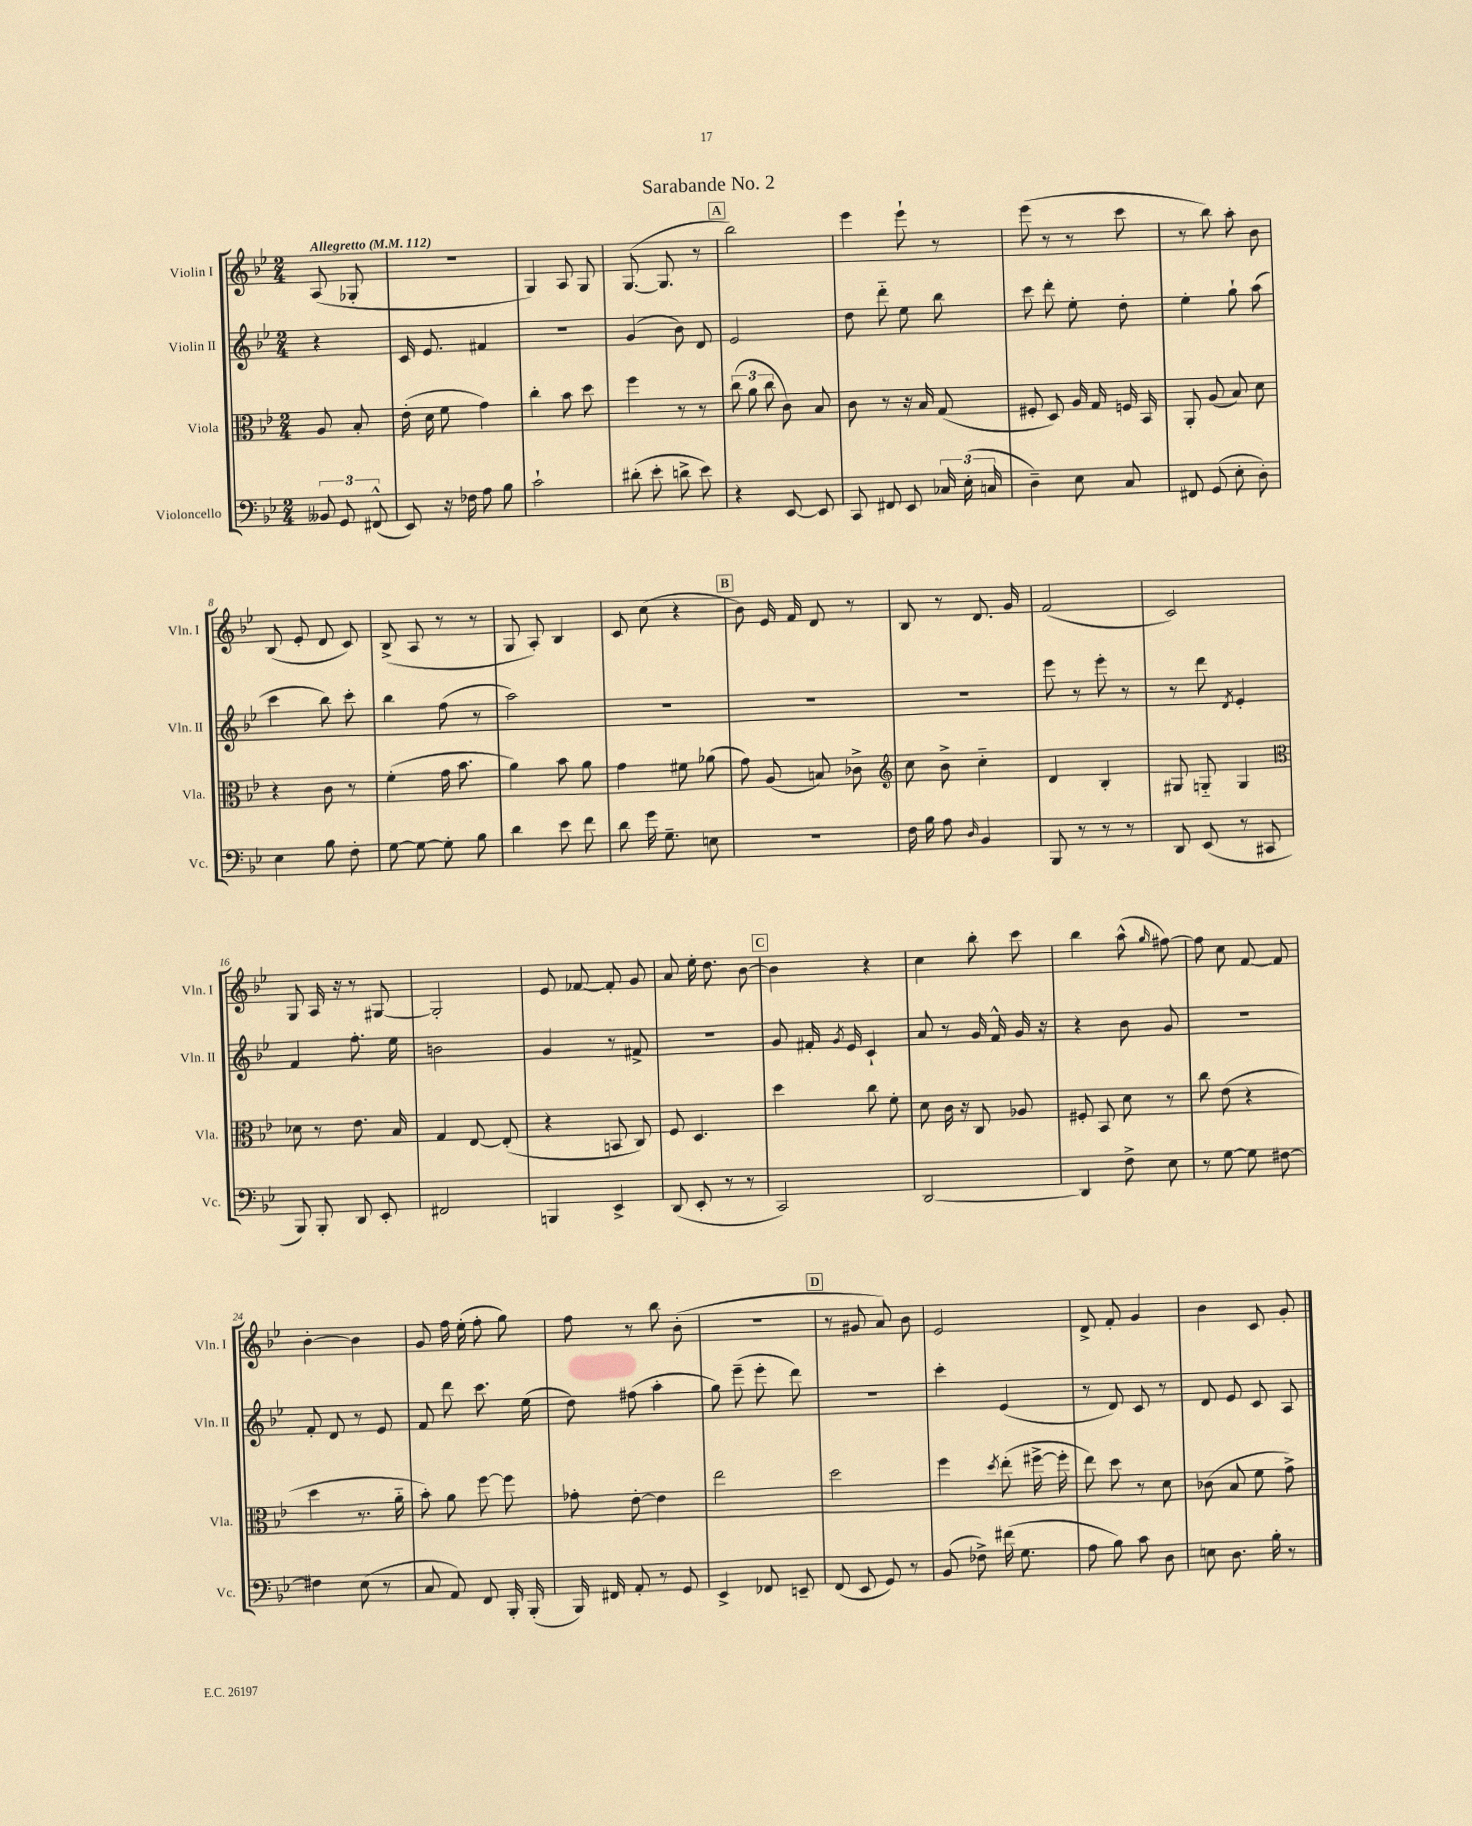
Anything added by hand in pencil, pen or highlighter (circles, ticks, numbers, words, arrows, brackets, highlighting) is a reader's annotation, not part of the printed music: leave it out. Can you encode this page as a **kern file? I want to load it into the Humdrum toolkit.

**kern	**kern	**kern	**kern
*part4	*part3	*part2	*part1
*staff4	*staff3	*staff2	*staff1
*I"Violoncello	*I"Viola	*I"Violin II	*I"Violin I
*I'Vc.	*I'Vla.	*I'Vln. II	*I'Vln. I
*clefF4	*clefC3	*clefG2	*clefG2
*k[b-e-]	*k[b-e-]	*k[b-e-]	*k[b-e-]
*M2/4	*M2/4	*M2/4	*M2/4
*MM112	*MM112	*MM112	*MM112
=	=	=	=
!	!	!	!LO:TX:a:B:t=Allegretto
12BB--X/	8A/	4r	(8A/
12GG/	.	.	.
.	8B-'/	.	8G-X'/
(12FF#X^^/	.	.	.
=1	=1	=1	=1
8EE-/)	(16e-'\	16c/	2r
.	16d\	8.e-/	.
16r	8f\	.	.
16F-X\	.	.	.
8A\	4g\)	4f#X/	.
8B-\	.	.	.
=2	=2	=2	=2
2c`\	4cc'\	2r	4G/)
.	8b-\	.	8A/
.	8dd\	.	8G/
=3	=3	=3	=3
(8d#X'\	4ff\	(4g/	([8.G/
8e-'\	.	.	.
.	.	.	8.G/]
8dn^\	8r	8b-\)	.
8e-\)	8r	8d/	8r
!!LO:REH:place=s1:t=A
=4	=4	=4	=4
4r	(12cc\	2e-/	2bb-\)
.	12a\	.	.
.	12cc\	.	.
[8EE-/	8c\)	.	.
8EE-/]	8B-/	.	.
=5	=5	=5	=5
8CC/	8c\	8dd\	4eee-\
8FF#X/	8r	8ddd\	.
8EE-/	16r	8ee-\	8eee-`\
.	16B-/	.	.
24C-X/	(8G/	8bb-\	8r
(24E-'\	.	.	.
24Cn/	.	.	.
=6	=6	=6	=6
4D~\)	8F#X'/	8ccc\	(8eee-\
.	8D/)	8ddd'\	8r
8E-\	16A/	8ee-'\	8r
.	16G/	.	.
8C/	16Fn/	8dd'\	8ccc\
.	16BB-/	.	.
=7	=7	=7	=7
8FF#X/	8AA'/	4ee-'\	8r
(8GG/	(8A/	.	8bb-\)
8E-'\	8B-/)	8gg`\	8aa'\
8D'\)	8d\	(8aa\	8b-\
!!LO:LB:g=z
=8	=8	=8	=8
4E-\	4r	4ccc\	(8B-/
.	.	.	8e-'/
8B-\	8c\	8bb-\)	8d/
8F'\	8r	8ccc'\	8c/)
=9	=9	=9	=9
[8G\	(4f'\	4bb-\	(8B-^/
8G\_	.	.	8A/
8G'\]	16g\	(8ff\	8r
.	8.b-\	.	.
8B-\	.	8r	8r
=10	=10	=10	=10
4d\	4a\)	2aa\)	8G/
.	.	.	8A'/)
8e-\	8b-\	.	4B-/
8f\	8a\	.	.
=11	=11	=11	=11
8d\	4g\	2r	8c/
16g\	.	.	(8cc\
8.G~\	.	.	.
.	8f#X\	.	4r
8En\	(8a-X\	.	.
!!LO:REH:place=s1:t=B
=12	=12	=12	=12
2r	8g\)	2r	8b-\)
.	(8A/	.	16e-/
.	.	.	16f/
.	8Bn/)	.	8d/
.	8c-X^\	.	8r
=13	=13	=13	=13
*	*clefG2	*	*
16F\	8cc\	2r	8B-/
16B-\	.	.	.
8A\	8b-^\	.	8r
16qqD/	.	.	.
4BB-/	4cc\	.	8.d/
.	.	.	16g/
=14	=14	=14	=14
8BBB-/	4d/	8eee-\	(2f/
8r	.	8r	.
8r	4B-'/	8eee-'\	.
8r	.	8r	.
=15	=15	=15	=15
8DD/	8G#X/	8r	2c/)
(8EE-/	8Gn/	8ddd\	.
.	.	8qd/	.
8r	4G/	4e-'/	.
8CC#X/	.	.	.
!!LO:LB:g=z
=16	=16	=16	=16
*	*clefC3	*	*
8BBB-/)	8d-X\	4f/	8G/
8BBB-'/	8r	.	16A/
.	.	.	16r
8DD/	8.e-\	8.ff'\	8r
8EE-'/	.	.	[8G#X/
.	16B-/	16ee-\	.
=17	=17	=17	=17
2FF#X/	4G/	2bn\	2G#'/]
.	[8E-/	.	.
.	(8E-'/]	.	.
=18	=18	=18	=18
4BBBn/	4r	4g/	8e-/
.	.	.	[8f-X/
4EE-^/	8BBn/	8r	8f-'/]
.	8C/)	8f#X^/	8g/
=19	=19	=19	=19
(8DD/	8F/	2r	8a/
8EE-'/	4.D/	.	16ee-'\
.	.	.	8.dd\
8r	.	.	.
8r	.	.	[8b-\
!!LO:REH:place=s1:t=C
=20	=20	=20	=20
2CC/)	4dd\	8g/	4b-\]
.	.	16f#X'/	.
.	.	8qg/	.
.	.	16e-/	.
.	8cc\	4c`/	4r
.	8f'\	.	.
=21	=21	=21	=21
[2DD/	8d\	8a/	4cc\
.	16c\	8r	.
.	16r	.	.
.	8C/	16g/	8bb-'\
.	.	16f^^/	.
.	8A-X/	16g/	8ccc\
.	.	16r	.
=22	=22	=22	=22
4DD/]	8F#X'/	4r	4bb-\
.	8BB-/	.	.
8F^\	8d\	8b-\	(8aa^^\
.	.	.	16qqgg/
8E-\	8r	8g/	[8ff#X\)
=23	=23	=23	=23
8r	8cc\	2r	8ff#\]
[8G\	(8e-\	.	8cc\
8G\]	4r	.	[8f/
[8F#X\	.	.	8f/]
!!LO:LB:g=z
=24	=24	=24	=24
4F#X\]	4dd\	8f'/	[4b-'\
.	.	8d/	.
(8E-\	8.r	8r	4b-\]
8r	.	8e-/	.
.	16a\	.	.
=25	=25	=25	=25
8C/	8b-'\)	8f/	8g/
8AA/)	8a\	8ddd\	16ff\
.	.	.	(16ee-'\
8FF/	[8ff\	8.ccc\	8ff'\
16BBB-'/	8ff\]	.	8gg\)
(16BBB-'/	.	(16ee-\	.
=26	=26	=26	=26
16BBB-/)	8g-X'\	8dd\)	8ff\
16FF#X/	.	.	.
8AA'/	[8e-'\	(8ff#X\	8r
8r	4e-\]	4aa'\	8bb-\
8GG/	.	.	(8b-'\
=27	=27	=27	=27
4EE-^/	2ee-\	8gg\)	2r
.	.	(8eee-~\	.
8FF-X/	.	8eee-'\	.
8EEn~/	.	8ddd\)	.
!!LO:REH:place=s1:t=D
=28	=28	=28	=28
(8FF/	2dd\	2r	8r
8EE-/	.	.	8g#X/
8GG/)	.	.	8a/)
8r	.	.	8b-\
=29	=29	=29	=29
(8BB-/	4ff\	4ccc'\	2e-/
8F-X^\)	.	.	.
.	8qdd/	.	.
(16f#X\	(8ee-'\	(4e-/	.
8.G\	.	.	.
.	[16ff#X^\	.	.
.	16ff#'\]	.	.
=30	=30	=30	=30
8A\	8ee-\)	8r	8d^/
8B-\)	8dd\	8d/)	8f'/
8c\	8r	8c/	4g/
8D\	8d\	8r	.
=31	=31	=31	=31
8En\	(8c-X\	8d/	4b-\
8.D\	8B-/	8e-/	.
.	8f\	8c/	8c/
16B-'\	.	.	.
8r	8g^\)	8A/	8g'/
==	==	==	==
*-	*-	*-	*-
